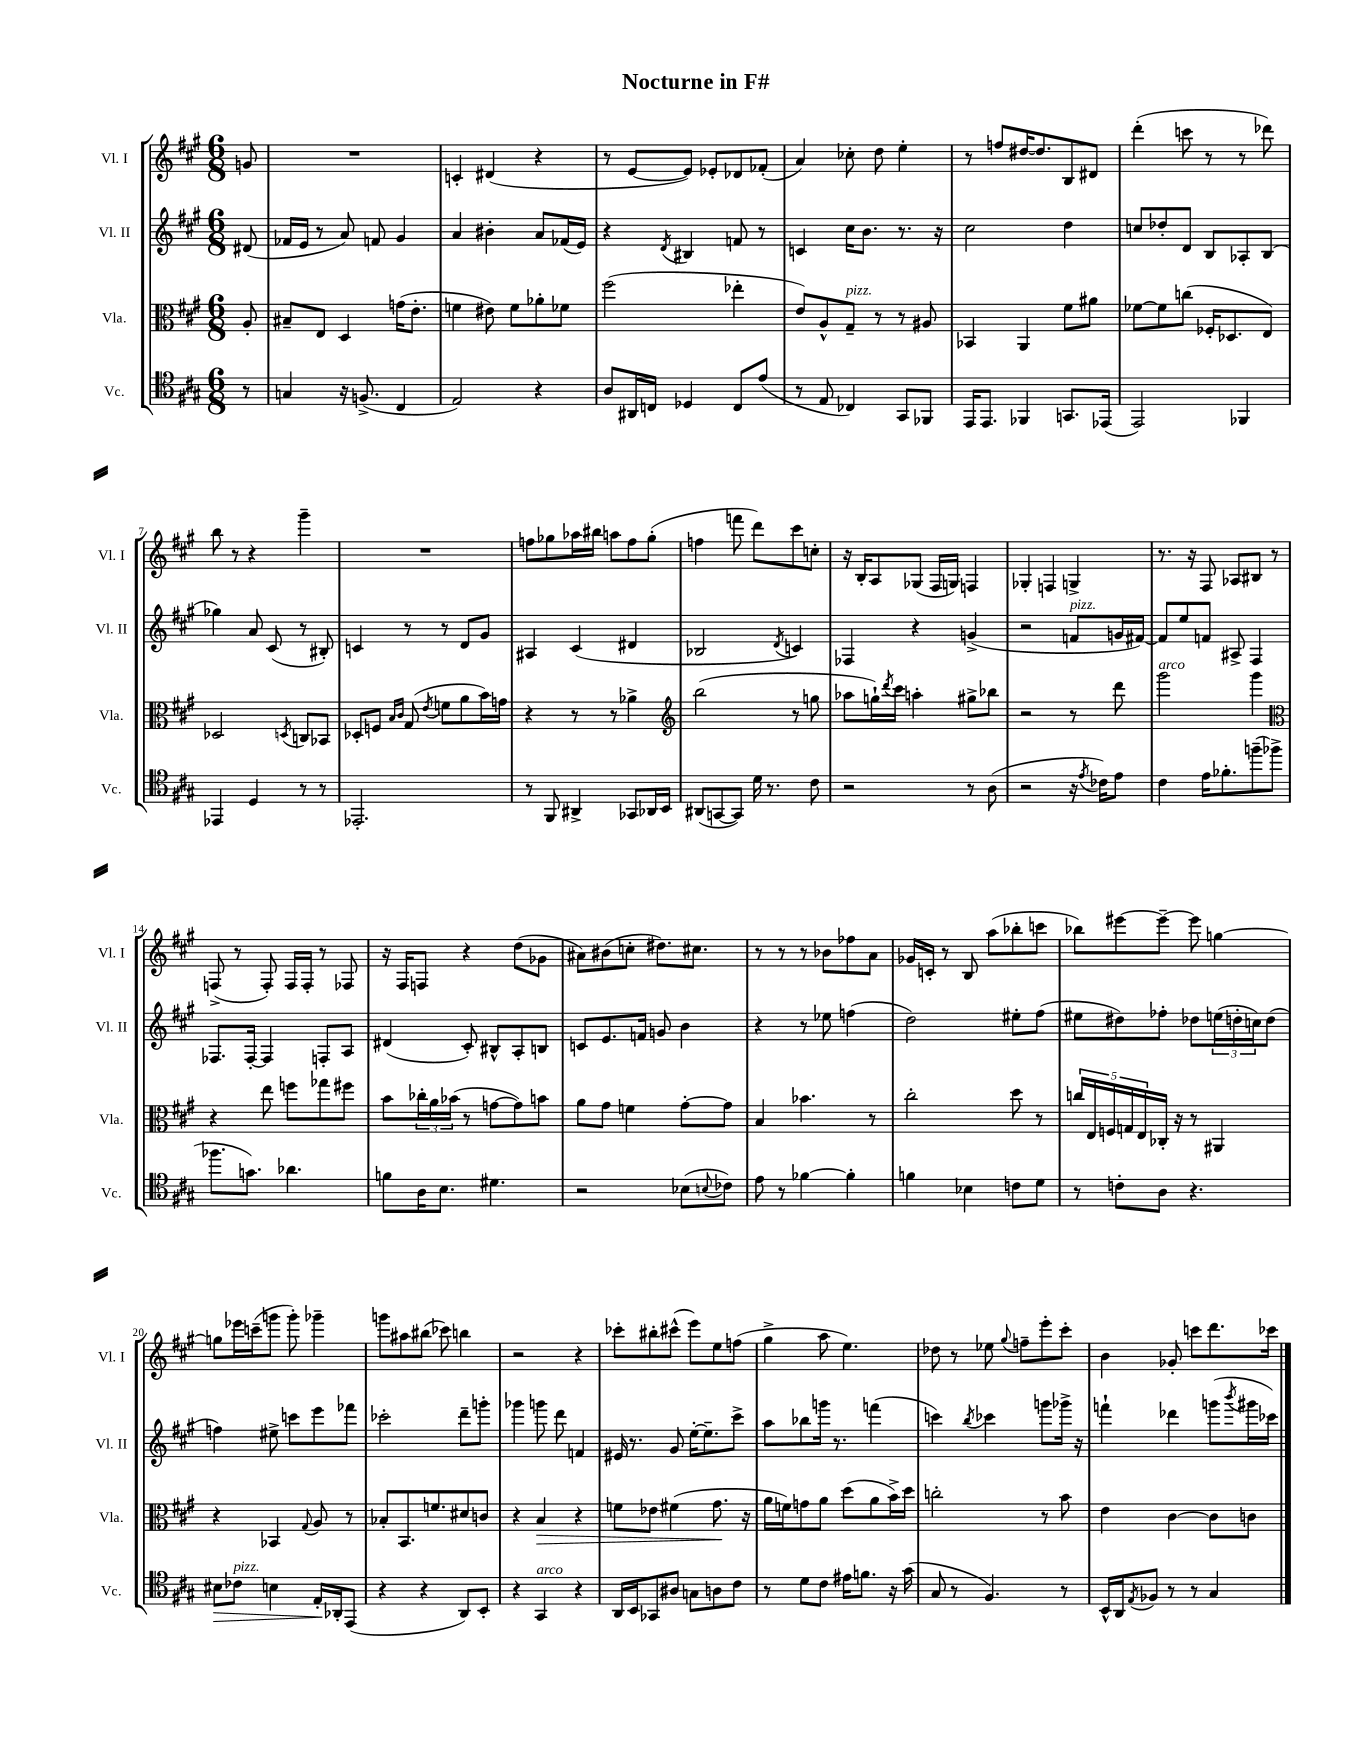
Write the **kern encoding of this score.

**kern	**kern	**kern	**kern
*staff4	*staff3	*staff2	*staff1
*clefC4	*clefC3	*clefG2	*clefG2
*k[f#c#g#]	*k[f#c#g#]	*k[f#c#g#]	*k[f#c#g#]
*M6/8	*M6/8	*M6/8	*M6/8
8r	8A'	(8d#	8g
=	=	=	=
4G	8B#~	16f-	2.r
.	.	16e	.
.	8E	8r	.
16r	4D	8a)	.
(8.F^	.	.	.
.	.	8f	.
4C#	(16g	4g#	.
.	8.e'	.	.
=	=	=	=
2E)	4f	4a	4c'
.	8e#)	4b#'	(4d#
.	8f	.	.
4r	8a-'	8a	4r
.	8f-	(16f-	.
.	.	16e)	.
=	=	=	=
8A	(2ff#	4r	8r
16AA#	.	.	[8e
16C	.	.	.
.	.	8qd	.
4D-	.	4B#	8e])
.	.	.	8e-'
8C	4ee-'	8f	8d-
(8e	.	8r	(8f-'
=	=	=	=
8r	8e)	4c	4a)
8E	8A^^	.	.
4C-)	8G#~	16cc#	8cc-'
.	.	8.b	.
.	8r	.	8dd
8GG#	8r	8.r	4ee'
8FF-	8A#	.	.
.	.	16r	.
=	=	=	=
16EE	4BB-	2cc#	8r
8.EE	.	.	.
.	.	.	8ff
4FF-	4AA	.	[16dd#
.	.	.	8.dd#]
8.GG	8f#	4dd	8B
.	8a#	.	8d#
(16EE-	.	.	.
=	=	=	=
2EE)	[8f-	8cc	(4ddd'
.	8f-]	8dd-'	.
.	(8cc	8d	8ccc
.	16F-'	8B	8r
.	8.D-	.	.
4FF-	.	8A-'	8r
.	8E)	(8B	8ddd-)
=	=	=	=
4EE-	2D-	4gg-)	8bb
.	.	.	8r
4D	.	8a	4r
.	.	(8c#	.
.	8qD	.	.
8r	8C	8r	4ggg#~
8r	8BB-	8B#')	.
=	=	=	=
2.EE-'	8D-'	4c	2.r
.	8F	.	.
.	16qqB	.	.
.	16qqc#	.	.
.	(8G#	8r	.
.	8qe	.	.
.	8f	8r	.
.	8a	8d	.
.	16b)	8g#	.
.	16g	.	.
=	=	=	=
8r	4r	4A#	8ff
8FF#	.	.	8gg-
4AA#^	8r	(4c#	16aa-
.	.	.	16bb#
.	8r	.	8aa
8GG-	4a-^	4d#	8ff
16AA-	.	.	(8gg-'
16BB	.	.	.
=	=	=	=
*	*clefG2	*	*
(8AA#	(2bb	2B-	4ff
[8GG	.	.	.
8GG])	.	.	8fff
16d	.	.	8ddd)
8.r	.	.	.
.	.	8qd	.
.	8r	4c)	8ccc#
8c#	8gg	.	8cc'
=	=	=	=
2r	8aa-	4F-	16r
.	.	.	16B'
.	16gg`)	.	8A
.	8qddd	.	.
.	16ccc#	.	.
.	4aa'	4r	(8G-
.	.	.	16F#
.	.	.	16G)
8r	8gg#^	(4g^	4F
(8A	8bb-	.	.
=	=	=	=
2r	2r	2r	4G-'
.	.	.	4F
16r	8r	8f	4G^
8qe	.	.	.
16c-)	.	.	.
8e	8ddd	16g	.
.	.	[16f#)	.
=	=	=	=
4c#	2ggg#	8f#]	8.r
.	.	8ee	.
.	.	.	16r
16e	.	8f	8F#
8.f-'	.	.	.
.	.	8A#^	8A-
(8ff~	4ggg#	4F#	8B#
8ff-^	.	.	8r
=	=	=	=
*	*clefC3	*	*
8.ff-	4r	8.F-	(8F^
.	.	.	8r
8.g)	.	[16F-'	.
.	8ee	4F-]	8F')
4.a-	8ff	.	16F
.	.	.	16F'
.	8gg-	8F'	8r
.	8ff#	8A	8F-
=	=	=	=
8f	8b	(4d#	16r
.	.	.	16F#
16A	24cc-'	.	8F
.	24a	.	.
8.B	.	.	.
.	(24b-	.	.
.	8r	8c#')	4r
4.d#	[8g	8B#^^	.
.	8g])	8A'	(8dd
.	8b	8B	8g-
=	=	=	=
2r	8a	8c	8a#)
.	8g#	8.e	(8b#
.	4f	.	8cc'
.	.	16f	.
.	.	8g	8.dd#)
(8B-	[8g#'	4b	.
.	.	.	8.cc#
8qqB	.	.	.
8c-)	8g#]	.	.
=	=	=	=
8e	4B	4r	8r
8r	.	.	8r
[4f-	4.b-	8r	8r
.	.	8ee-	8b-
4f-']	.	(4ff	8ff-
.	8r	.	8a
=	=	=	=
4f	2cc#'	2dd)	16g-
.	.	.	16c'
.	.	.	8r
4B-	.	.	8B
.	.	.	(8aa
8c	8dd	8ee#'	8bb-'
8d	8r	(8ff#	8ccc
=	=	=	=
8r	20cc	8ee#	8bb-)
.	20E	.	.
.	20F	.	.
8c'	.	8dd#)	[8eee#
.	20G	.	.
.	20E	.	.
8A	16C-'	8ff-'	8eee#~_
.	16r	.	.
4.r	8r	8dd-	8eee#]
.	4AA#	(24ee	[4gg
.	.	24dd'	.
.	.	24cc)	.
.	.	(8dd	.
=	=	=	=
8B#	4r	4ff)	8gg]
8c-	.	.	16eee-
.	.	.	(16ccc~
4B	4BB-	8ee#^	8ggg
.	.	8ccc	8ggg')
.	8qqG#	.	.
16E'	8A	8eee	4ggg-~
16AA-'	.	.	.
(8EE	8r	8fff-	.
=	=	=	=
4r	8B-'	2ccc-'	8ggg
.	8.BB	.	8aa#
4r	.	.	(8bb#
.	8.f	.	.
.	.	.	8ccc-)
8AA)	8d#	8ddd~	4bb
8BB'	8c	8ggg'	.
=	=	=	=
4r	4r	4ggg-	2r
4GG#	4B	8ggg	.
.	.	8ddd	.
4r	4r	4f	4r
=	=	=	=
16AA	8f	16e#	8ccc-'
16BB	.	8.r	.
8GG-	8e-	.	8bb#'
8A#	(4f#	8g#	(8ccc#^^
8G	.	[16ee'	8eee)
.	.	8.ee~]	.
8A	8.g#	.	8ee
8c#	.	8ccc#^	(8ff
.	16r	.	.
=	=	=	=
8r	16a	8aa	4gg#^
.	16f)	.	.
8d	8g	8bb-	.
8c#	8a	16ggg	8aa
.	.	8.r	.
16e#	(8dd	.	4.ee)
8.f	.	.	.
.	8a	(4fff	.
16r	16b^)	.	.
(16g#	16dd	.	.
=	=	=	=
8G#	2cc'	4ccc)	8dd-
8r	.	.	8r
.	.	8qbb	.
4.F#)	.	4ccc-	8ee-
.	.	.	8qqgg#
.	.	.	8ff~
.	8r	8ggg	8eee'
8r	8b	16ggg-^	8ccc#'
.	.	16r	.
=	=	=	=
16BB^^	4e	4fff`	4b
16AA	.	.	.
8qE	.	.	.
8F-	.	.	.
8r	[4c#	4ddd-	8g-'
8r	.	.	8ccc
4G#	8c#]	(8ggg	8.ddd
.	.	8qbbb	.
.	8c	16ggg#	.
.	.	16ccc-)	16ccc-
==	==	==	==
*-	*-	*-	*-
